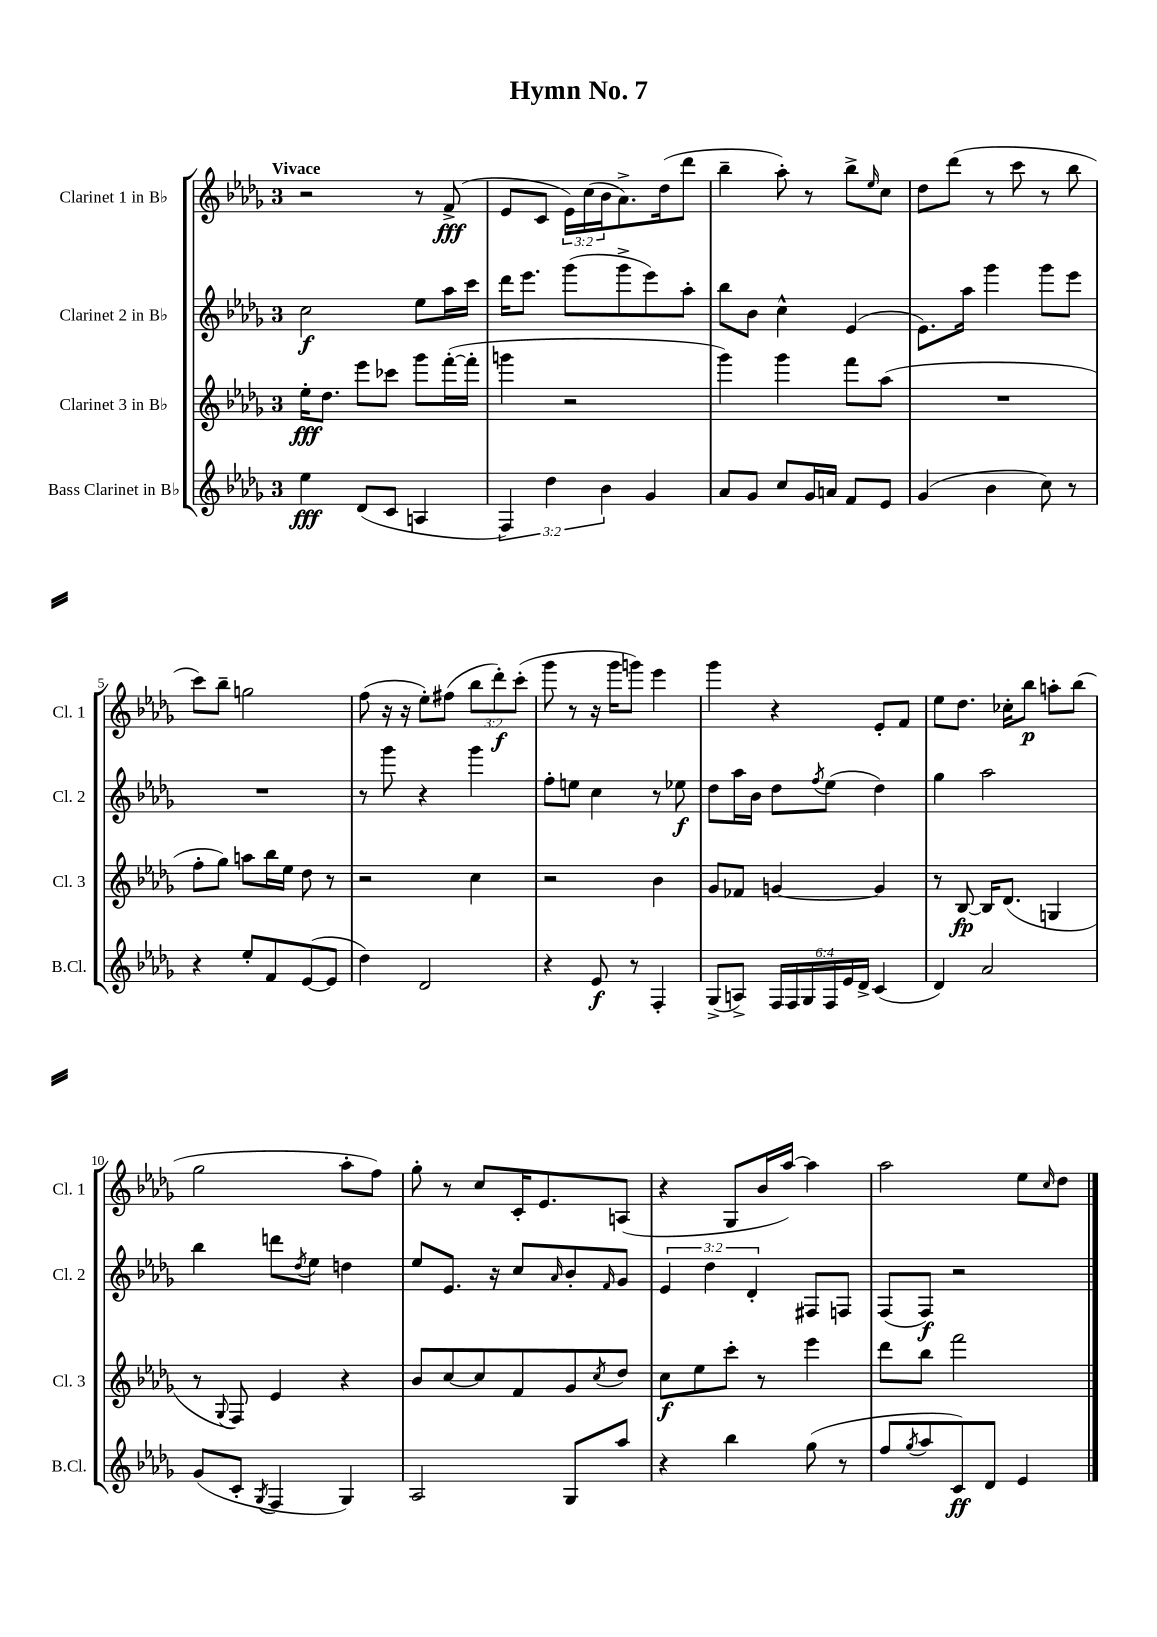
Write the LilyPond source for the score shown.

\header { title = "Hymn No. 7" }
<<
\new StaffGroup <<
\new Staff = "s0" \with { instrumentName = "Clarinet 1 in Bb" shortInstrumentName = "Cl. 1" } {
    \clef treble \key des \major \once \override Staff.TimeSignature.style = #'single-digit \time 3/4 \override Staff.TupletNumber.text = #tuplet-number::calc-fraction-text \tempo "Vivace"
    r2 r8 f'8->\fff( |
    ees'8 c'8 \tuplet 3/2 { ees'16) c''16( bes'16 } aes'8.->) des''16( des'''8 |
    bes''4-- aes''8-.) r8 bes''8-> \grace { ees''16 } c''8 |
    des''8 des'''8( r8 c'''8 r8 bes''8 |
    c'''8) bes''8-- g''2 |
    f''8( r16 r16 ees''8-.) fis''8( \tuplet 3/2 { bes''8 des'''8-.\f) c'''8-.( } |
    ges'''8 r8 r16 ges'''16 g'''8) ees'''4 |
    ges'''4 r4 ees'8-. f'8 |
    ees''8 des''8. ces''16-. bes''8\p a''8-. bes''8( |
    ges''2 aes''8-. f''8) |
    ges''8-. r8 c''8 c'16-. ees'8. a8( |
    r4 ges8 bes'16 aes''16~) aes''4 |
    aes''2 ees''8 \grace { c''16 } des''8 \bar "|." |
}
\new Staff = "s1" \with { instrumentName = "Clarinet 2 in Bb" shortInstrumentName = "Cl. 2" } {
    \clef treble \key des \major \once \override Staff.TimeSignature.style = #'single-digit \time 3/4 \override Staff.TupletNumber.text = #tuplet-number::calc-fraction-text
    c''2\f ees''8 aes''16 c'''16 |
    des'''16 ees'''8. ges'''8( ges'''8-> ees'''8) aes''8-. |
    bes''8 bes'8 c''4-^ ees'4( |
    ees'8.) aes''16 ges'''4 ges'''8 ees'''8 |
    R2. |
    r8 ges'''8 r4 ges'''4 |
    f''8-. e''8 c''4 r8 ees''8\f |
    des''8 aes''16 bes'16 des''8 \acciaccatura { f''8 } ees''8( des''4) |
    ges''4 aes''2 |
    bes''4 d'''8 \acciaccatura { des''8 } ees''8 d''4 |
    ees''8 ees'8. r16 c''8 \grace { aes'16 } bes'8-. \grace { f'16 } ges'8 |
    \tuplet 3/2 { ees'4 des''4 des'4-. } fis8 f8 |
    f8( f8\f) r2 \bar "|." |
}
\new Staff = "s2" \with { instrumentName = "Clarinet 3 in Bb" shortInstrumentName = "Cl. 3" } {
    \clef treble \key des \major \once \override Staff.TimeSignature.style = #'single-digit \time 3/4
    ees''16-.\fff des''8. ees'''8 ces'''8 ges'''8 f'''16~-.( f'''16-. |
    g'''4 r2 |
    ges'''4) ges'''4 f'''8 aes''8( |
    R2. |
    f''8-. ges''8) a''8 bes''16 ees''16 des''8 r8 |
    r2 c''4 |
    r2 bes'4 |
    ges'8 fes'8 g'4~ g'4 |
    r8 bes8~\fp bes16 des'8.( g4 |
    r8 \appoggiatura { ges8 } f8) ees'4 r4 |
    bes'8 c''8~ c''8 f'8 ges'8 \acciaccatura { c''8 } des''8 |
    c''8\f ees''8 c'''8-. r8 ees'''4 |
    des'''8 bes''8 f'''2 \bar "|." |
}
\new Staff = "s3" \with { instrumentName = "Bass Clarinet in Bb" shortInstrumentName = "B.Cl." } {
    \clef treble \key des \major \once \override Staff.TimeSignature.style = #'single-digit \time 3/4 \override Staff.TupletNumber.text = #tuplet-number::calc-fraction-text
    ees''4\fff des'8( c'8 a4 |
    \tuplet 3/2 { f4) des''4 bes'4 } ges'4 |
    aes'8 ges'8 c''8 ges'16 a'16 f'8 ees'8 |
    ges'4( bes'4 c''8) r8 |
    r4 ees''8-. f'8 ees'8~( ees'8 |
    des''4) des'2 |
    r4 ees'8\f r8 f4-. |
    ges8->( a8->) \tuplet 6/4 { f16 f16 ges16 f16 ees'16 des'16-> } c'4( |
    des'4) aes'2 |
    ges'8( c'8-. \acciaccatura { ges8 } f4 ges4) |
    aes2 ges8 aes''8 |
    r4 bes''4 ges''8( r8 |
    f''8 \acciaccatura { ges''8 } aes''8 c'8\ff) des'8 ees'4 \bar "|." |
}
>>
>>
